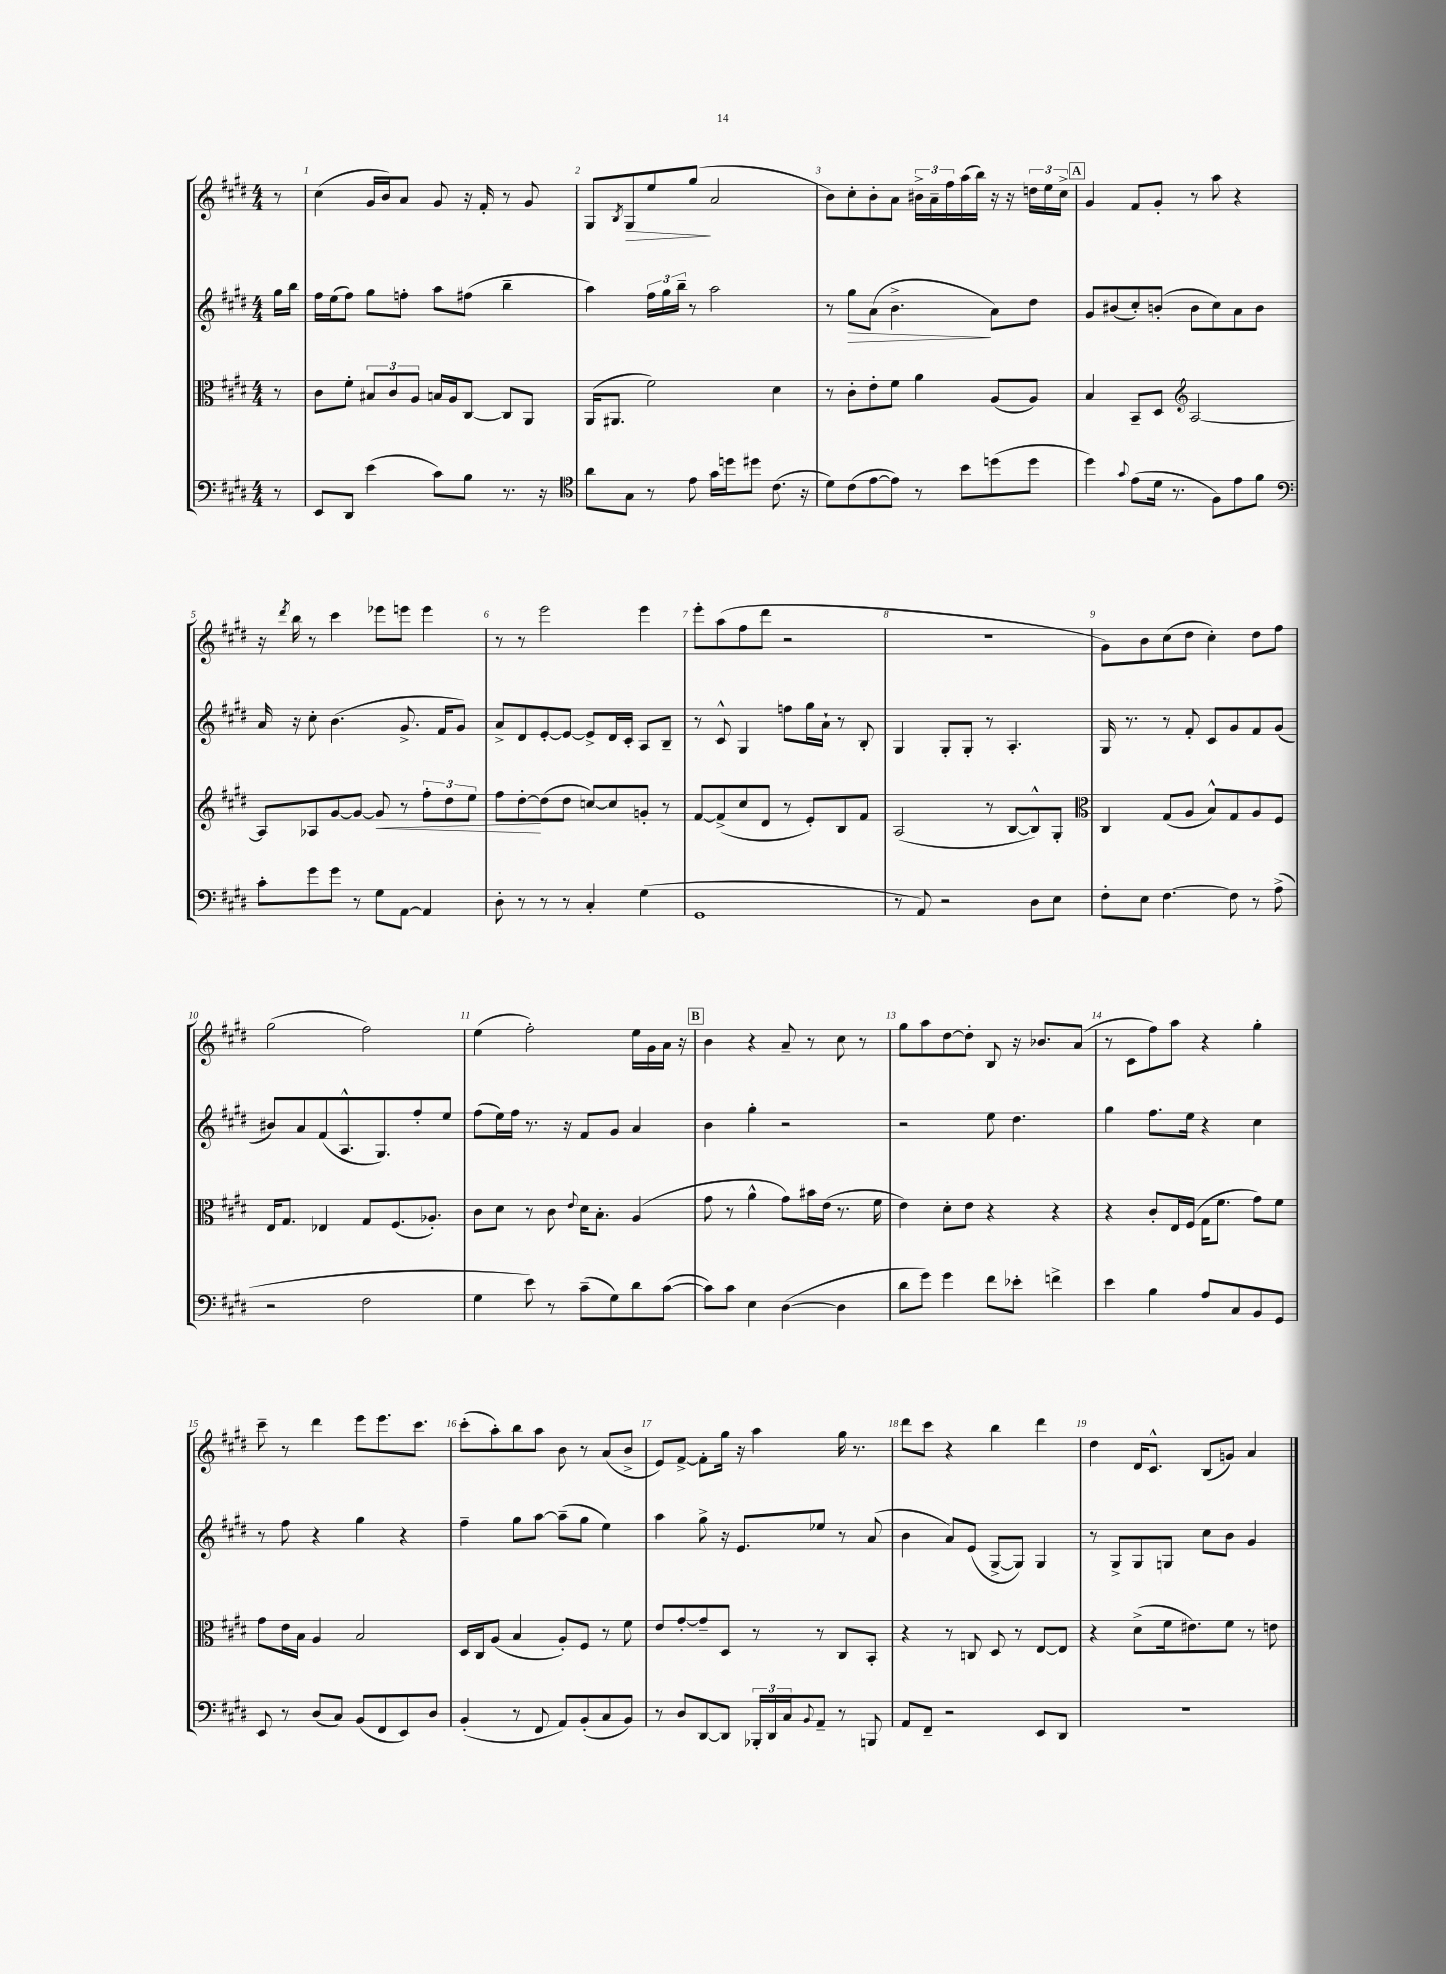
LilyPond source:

<<
\new StaffGroup <<
\new Staff = "s0" {
    \clef treble \key e \major \numericTimeSignature \time 4/4 \partial 8
    r8 |
    cis''4( gis'16 b'16) a'8 gis'8 r16 fis'16-. r8 gis'8 |
    gis8 \acciaccatura { b8 } gis8\> e''8 gis''8\!( a'2 |
    b'8) cis''8-. b'8-. a'8 \tuplet 3/2 { bis'16-> a'16-- fis''16 } a''16( b''16) r16 r16 \tuplet 3/2 { d''16 e''16 cis''16-> } |
    \mark \markup { \box "A" } gis'4 fis'8 gis'8-. r8 a''8 r4 |
    r16 \acciaccatura { dis'''8 } b''16 r8 cis'''4 ees'''8 e'''8 e'''4 |
    r8 r8 e'''2 e'''4 |
    e'''8-. a''8( fis''8 dis'''8 r2 |
    R1 |
    gis'8) b'8 cis''8( dis''8 cis''4-.) dis''8 fis''8 |
    gis''2( fis''2) |
    e''4( fis''2-.) e''16 gis'16 a'16 r16 |
    \mark \markup { \box "B" } b'4 r4 a'8-- r8 cis''8 r8 |
    gis''8 a''8 dis''8~ dis''8-. b8 r16 bes'8. a'8( |
    r8 cis'8 fis''8) a''8 r4 gis''4-. |
    cis'''8-- r8 dis'''4 e'''8 e'''8. cis'''8. |
    cis'''8-.( a''8-.) b''8 a''8 b'8 r8 a'8( b'8-> |
    e'8) fis'8~-> fis'8-. gis''16 r16 a''4 gis''16 r8. |
    dis'''8 cis'''8 r4 b''4 dis'''4 |
    dis''4 dis'16 cis'8.-^ b8( g'8) a'4 \bar "|." |
}
\new Staff = "s1" {
    \clef treble \key e \major \numericTimeSignature \time 4/4 \partial 8
    gis''16 b''16 |
    fis''16 e''16( fis''8) gis''8 f''8-. a''8 fis''8( b''4-- |
    a''4) \tuplet 3/2 { fis''16 gis''16 b''16-- } r8 a''2 |
    r8 gis''8\> a'8( b'4.->\! a'8) dis''8 |
    \mark \markup { \box "A" } gis'8 bis'8( cis''8-.) b'8-.( b'8 cis''8) a'8 b'8 |
    a'16 r16 cis''8-. b'4.( gis'8.-> fis'16 gis'8) |
    a'8-> dis'8 e'8~-. e'8~ e'8-> dis'16 cis'16-. a8 b8-- |
    r8 cis'8-^ gis4 f''8 gis''16 a'16-! r8 b8-. |
    gis4 gis8-. gis8-. r8 a4.-. |
    gis16 r8. r8 fis'8-. cis'8 gis'8 fis'8 gis'8( |
    bis'8) a'8 fis'8( a8.-^ gis8.) fis''8-. e''8 |
    fis''8( e''16) fis''16 r8. r16 fis'8 gis'8 a'4 |
    \mark \markup { \box "B" } b'4 gis''4-. r2 |
    r2 e''8 dis''4. |
    gis''4 fis''8. e''16 r4 cis''4 |
    r8 fis''8 r4 gis''4 r4 |
    fis''4-- gis''8 a''8~ a''8--( gis''8 e''4) |
    a''4 gis''8-> r16 e'8. ees''8 r8 a'8( |
    b'4 a'8) e'8( gis8~-> gis8) gis4 |
    r8 gis8-> gis8 g8 cis''8 b'8 gis'4 \bar "|." |
}
\new Staff = "s2" {
    \clef alto \key e \major \numericTimeSignature \time 4/4 \partial 8
    r8 |
    cis'8 fis'8-. \tuplet 3/2 { bis8 cis'8 a8 } b16 a16 cis8~ cis8 a,8 |
    a,16( ais,8. fis'2) dis'4 |
    r8 cis'8-. e'8-. fis'8 a'4 a8( a8) |
    \mark \markup { \box "A" } b4 b,8-- dis8 \clef treble a2~ |
    a8 aes8 gis'8~ gis'8~ gis'8\< r8 \tuplet 3/2 { fis''8-. dis''8 e''8 } |
    fis''8 dis''8~-.\! dis''8( dis''8 c''8~) c''8 g'8-. r8 |
    fis'8~ fis'8->( cis''8 dis'8 r8 e'8-.) b8 fis'8 |
    a2( r8 b8~ b8-^) gis8-. |
    \clef alto cis4 gis8( a8 b8-^) gis8 a8 fis8 |
    e16 gis8. ees4 gis8 fis8.( aes8.-.) |
    cis'8 dis'8 r8 cis'8 \appoggiatura { e'8 } dis'16 b8.-. a4( |
    \mark \markup { \box "B" } gis'8 r8 a'4-^ gis'8) bis'16 e'16( r8. fis'16 |
    e'4) dis'8-. e'8 r4 r4 |
    r4 cis'8-. e16 fis16( gis16 fis'8. gis'8) fis'8 |
    gis'8 e'16 b16 a4 b2 |
    dis16 cis16 a8( b4 a8-.) fis8 r8 fis'8 |
    e'8 gis'8~-. gis'8-- dis8 r8 r8 cis8 b,8-. |
    r4 r8 c8 dis8 r8 e8~ e8 |
    r4 dis'8->( fis'16 eis'8.) fis'8 r8 e'8 \bar "|." |
}
\new Staff = "s3" {
    \clef bass \key e \major \numericTimeSignature \time 4/4 \partial 8
    r8 |
    e,8 dis,8 e'4( cis'8) b8 r8. r16 |
    \clef tenor a'8 gis8 r8 e'8 gis'16 d''16 dis''8 cis'8.( r16 |
    dis'8) cis'8( e'8~ e'8) r8 b'8 d''8( d''8 |
    \mark \markup { \box "A" } dis''4) \appoggiatura { gis'8 } e'8( dis'16 r8. fis8) e'8 fis'8 |
    \clef bass cis'8-. gis'8 gis'8 r8 gis8 a,8~ a,4 |
    dis8-. r8 r8 r8 cis4-. gis4( |
    gis,1 |
    r8 a,8) r2 dis8 e8 |
    fis8-. e8 fis4.~ fis8 r8 a8->( |
    r2 fis2 |
    gis4 e'8) r8 cis'8--( gis8) dis'8 cis'8~( |
    \mark \markup { \box "B" } cis'8) cis'8 e4 dis4~( dis4 |
    dis'8 gis'8) gis'4 fis'8 ees'8-. f'4-> |
    e'4 b4 a8 cis8 b,8 gis,8 |
    e,8 r8 dis8( cis8) b,8( fis,8 e,8) dis8 |
    b,4-.( r8 fis,8 a,8) b,8-.( cis8 b,8) |
    r8 dis8 dis,8~ dis,8 \tuplet 3/2 { bes,,16-. dis,16 cis16 } \appoggiatura { b,8 } a,8-- r8 b,,8 |
    a,8 fis,8-- r2 e,8 dis,8 |
    r1 \bar "|." |
}
>>
>>
\layout { \context { \Score \override BarNumber.break-visibility = ##(#f #t #t) barNumberVisibility = #all-bar-numbers-visible } }
